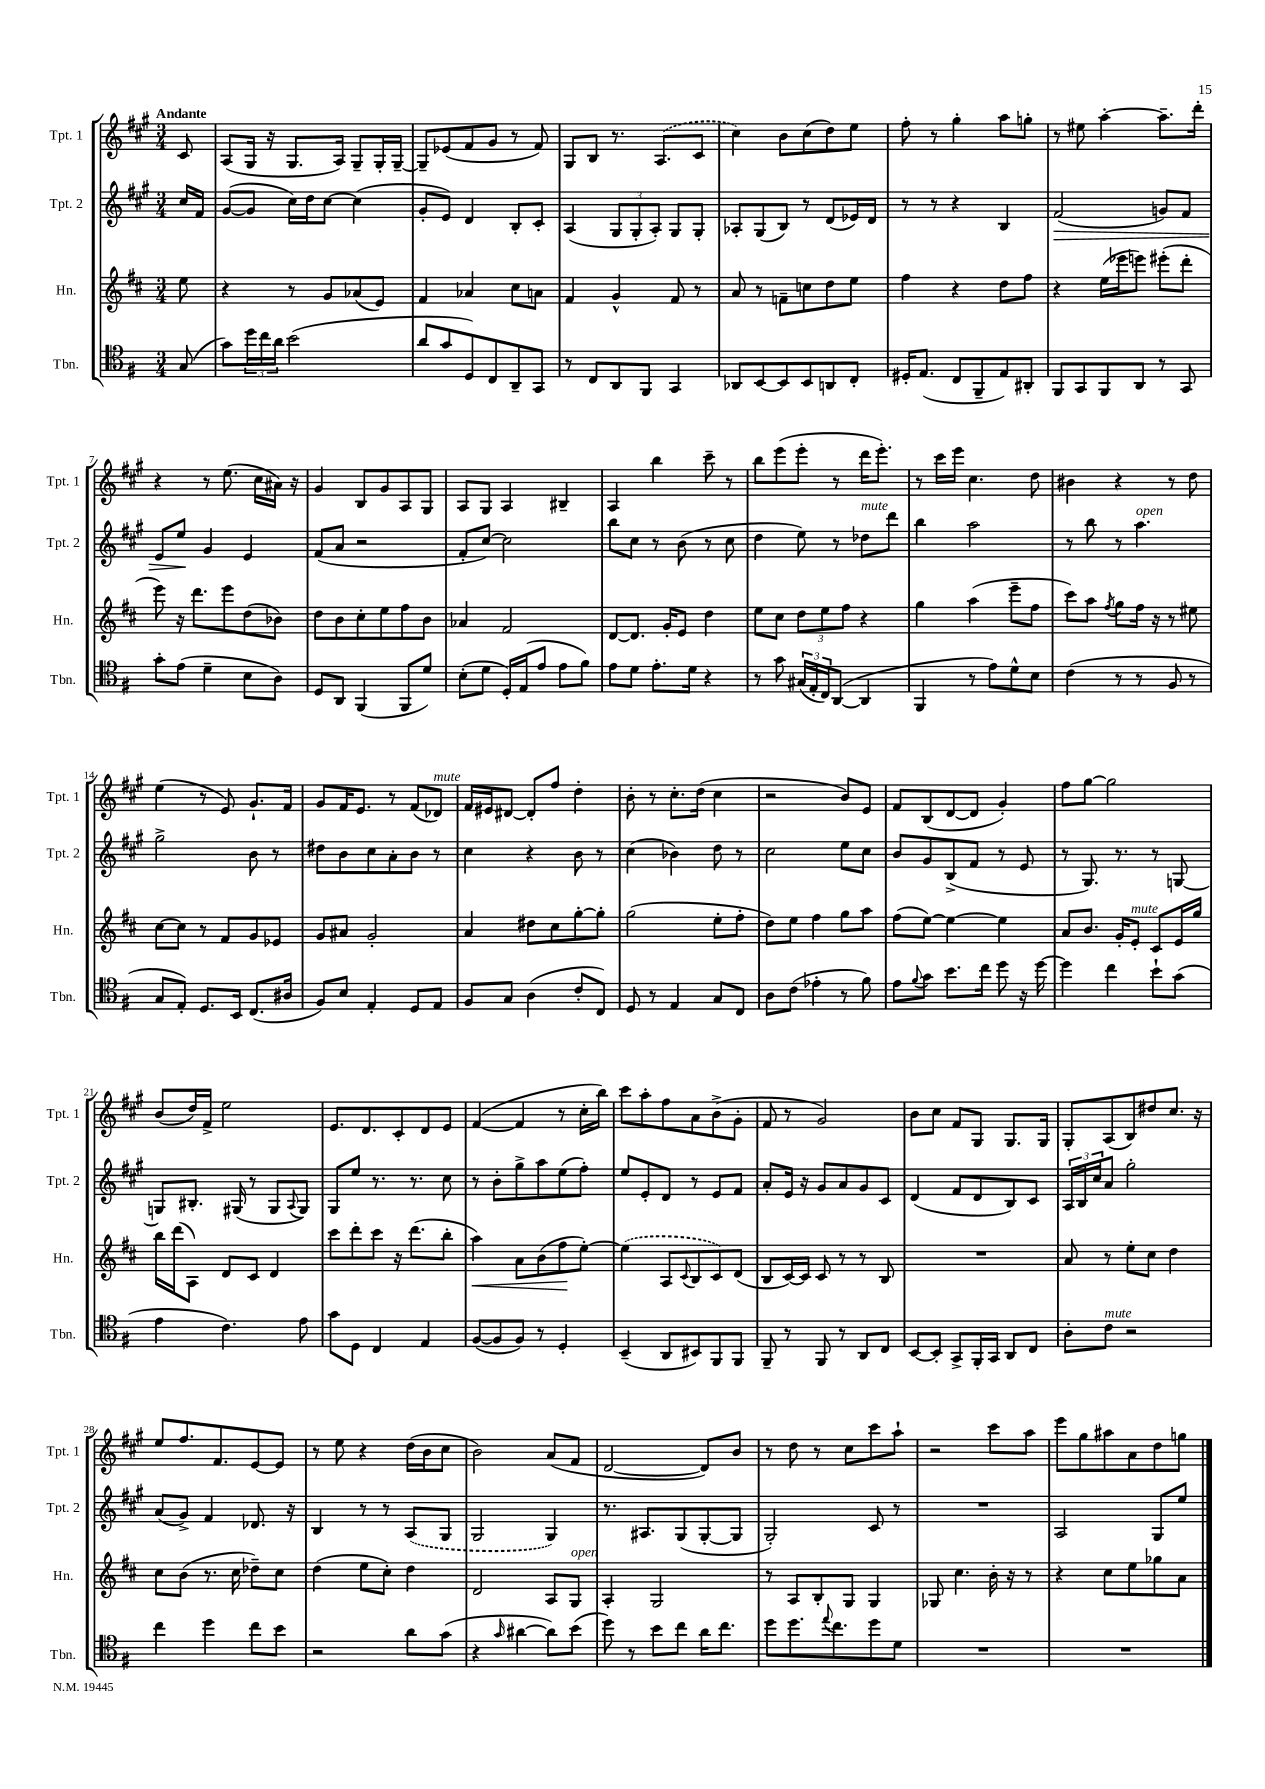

**kern	**kern	**dynam	**kern	**dynam	**kern
*part4	*part3	*part3	*part2	*part2	*part1
*staff4	*staff3	*staff3	*staff2	*staff2	*staff1
*I"Tbn.	*I"Hn.	*	*I"Tpt. 2	*	*I"Tpt. 1
*I'Tbn.	*I'Hn.	*	*I'Tpt. 2	*	*I'Tpt. 1
*clefC4	*clefG2	*	*clefG2	*	*clefG2
*k[f#]	*k[f#c#]	*	*k[f#c#g#]	*	*k[f#c#g#]
*M3/4	*M3/4	*	*M3/4	*	*M3/4
=	=	=	=	=	=
!	!	!	!	!	!LO:TX:a:B:t=Andante
(8G/	8ee\	.	16cc#/LL	.	8c#/
.	.	.	16f#/JJ	.	.
=1	=1	=1	=1	=1	=1
8g\L)	4r	.	([8g#/L	.	(8A/L
24dd\L	.	.	8g#/J]	.	16G#/Jk
24cc\	.	.	.	.	.
.	.	.	.	.	16r
24a\JJ	.	.	.	.	.
(2b\	8r	.	16cc#\LL)	.	8.G#/L
.	.	.	16dd\J	.	.
.	8g/L	.	[8cc#\J	.	.
.	.	.	.	.	16A/Jk)
.	(8a-X/	.	(4cc#\]	.	8G#~/L
.	8e/J)	.	.	.	16G#'/L
.	.	.	.	.	[16G#~/JJ
=2	=2	=2	=2	=2	=2
8a/L	4f#/	.	8g#'/L	.	8G#~/L]
8g/	.	.	8e/J)	.	(8e-X/
8D/)	4a-X/	.	4d/	.	8f#/
8C/	.	.	.	.	8g#/J
8AA~/	8cc#\L	.	8B'/L	.	8r
8GG/J	8an\J	.	8c#'/J	.	8f#/)
=3	=3	=3	=3	=3	=3
8r	4f#/	.	(4A/	.	8G#/L
8C/L	.	.	.	.	8B/J
8AA/	4g^^/	.	12G#/L	.	8.r
.	.	.	12G#'/	.	.
8FF#/J	.	.	.	.	.
.	.	.	12A'/J)	.	.
.	.	.	.	.	(8.A/L
4GG/	8f#/	.	8G#/L	.	.
.	8r	.	8G#'/J	.	8c#/J
=4	=4	=4	=4	=4	=4
8AA-X/L	8a/	.	8A-X'/L	.	4cc#\)
[8BB/	8r	.	(8G#/	.	.
8BB/]	8fn~\L	.	8B/J)	.	8b\L
8BB/	8ccn\	.	8r	.	(8cc#\
8AAn/	8dd\	.	(8d/L	.	8dd\)
8C'/J	8ee\J	.	16e-X/L)	.	8ee\J
.	.	.	16d/JJ	.	.
=5	=5	=5	=5	=5	=5
16D#X'/KL	4ff#\	.	8r	.	8ff#'\
(8.E/J	.	.	.	.	.
.	.	.	8r	.	8r
8C/L	4r	.	4r	.	4gg#'\
8FF#~/	.	.	.	.	.
8E/)	8dd\L	.	4B/	.	8aa\L
8AA#X'/J	8ff#\J	.	.	.	8ggn'\J
=6	=6	=6	=6	=6	=6
!	!	!	!	!LO:HP:b	!
8FF#/L	4r	.	(2f#/	>	8r
8GG/	.	.	.	.	8ee#X\
8FF#/	(16ee\LL	.	.	.	[4aa'\
.	16eee-X\J	.	.	.	.
8AA/J	8eeen\J)	.	.	.	.
8r	(8eee#X'\L	.	8gn/L)	.	8.aa~\L]
8GG/	8ddd'\J	.	8f#/J	.	.
.	.	.	.	.	16ddd'\Jk
!!LO:LB:g=z
=7	=7	=7	=7	=7	=7
8g'\L	8eee\)	.	8e/L	.	4r
(8e\J	16r	.	8ee/J	.	.
.	8.ddd\L	.	.	.	.
4d~\	.	.	4g#/	]	8r
.	8eee\	.	.	.	(8.ee\
8B\L	(8dd\	.	4e/	.	.
.	.	.	.	.	16cc#\LL
8A\J)	8b-X\J)	.	.	.	16a#X\JJ)
.	.	.	.	.	16r
=8	=8	=8	=8	=8	=8
8D/L	8dd\L	.	(8f#/L	.	4g#/
8AA/J	8b\	.	8a/J	.	.
(4FF#/	8cc#'\	.	2r	.	8B/L
.	8ee\	.	.	.	8g#/
8FF#/L	8ff#\	.	.	.	8A/
8d/J)	8b\J	.	.	.	8G#/J
=9	=9	=9	=9	=9	=9
(8B'\L	4a-X/	.	8f#'/L	.	8A/L
8d\J	.	.	[8cc#/J)	.	8G#/J
16D'/LL)	2f#/	.	2cc#\]	.	4A/
(16E/J	.	.	.	.	.
8e/J	.	.	.	.	.
8e\L	.	.	.	.	4B#X~/
8f#\J)	.	.	.	.	.
=10	=10	=10	=10	=10	=10
8e\L	[8d/L	.	8bb\L	.	4A/
8d\J	8.d/J]	.	8cc#\J	.	.
8.e'\L	.	.	8r	.	4bb\
.	16g'/KL	.	.	.	.
.	8e/J	.	(8b\	.	.
16d\Jk	.	.	.	.	.
4r	4dd\	.	8r	.	8ccc#~\
.	.	.	8cc#\	.	8r
=11	=11	=11	=11	=11	=11
8r	8ee\L	.	4dd\	.	8bb\L
8g\	8cc#\J	.	.	.	(8eee\
(24G#X/LL	12dd\L	.	8ee\)	.	8eee'\J
24E'/	.	.	.	.	.
24C/J)	12ee\	.	.	.	.
([8AA/J	.	.	8r	.	8r
.	12ff#\J	.	.	.	.
!	!	!	!LO:TX:a:i:t=mute	!	!
4AA/]	4r	.	8dd-X\L	.	16ddd\KL
.	.	.	.	.	8.eee'\J)
.	.	.	8ddd\J	.	.
=12	=12	=12	=12	=12	=12
4FF#/	4gg\	.	4bb\	.	8r
.	.	.	.	.	16ccc#\LL
.	.	.	.	.	16eee\JJ
8r	(4aa\	.	2aa\	.	4.cc#\
8e\L)	.	.	.	.	.
8d^^\	8eee~\L	.	.	.	.
8B\J	8ff#\J	.	.	.	8dd\
=13	=13	=13	=13	=13	=13
(4c\	8ccc#\L)	.	8r	.	4b#X\
.	8aa\J	.	8bb\	.	.
.	8qff#/	.	.	.	.
8r	8gg\L	.	8r	.	4r
!	!	!	!LO:TX:a:i:t=open	!	!
8r	16ff#\Jk	.	4.aa\	.	.
.	16r	.	.	.	.
8F#/	8r	.	.	.	8r
8r	8ee#X\	.	.	.	8dd\
!!LO:LB:g=z
=14	=14	=14	=14	=14	=14
8G/L	[8cc#\L	.	2gg#^\	.	(4ee\
8E'/J)	8cc#\J]	.	.	.	.
8.D/L	8r	.	.	.	8r
.	8f#/L	.	.	.	8e/)
16BB/Jk	.	.	.	.	.
(8.C/L	8g/	.	8b\	.	8.g#`/L
.	8e-X/J	.	8r	.	.
16A#X/Jk	.	.	.	.	16f#/Jk
=15	=15	=15	=15	=15	=15
8F#/L)	8g/L	.	8dd#X\L	.	8g#/L
8B/J	8a#X/J	.	8b\	.	16f#/K
.	.	.	.	.	8.e/J
4E'/	2g'/	.	8cc#\	.	.
.	.	.	8a'\	.	8r
8D/L	.	.	8b\J	.	(8f#/L
!	!	!	!	!	!LO:TX:a:i:t=mute
8E/J	.	.	8r	.	8d-X/J)
=16	=16	=16	=16	=16	=16
8F#/L	4a/	.	4cc#\	.	16f#/LL
.	.	.	.	.	16e#X/J
8G/J	.	.	.	.	[8d#X/J
(4A\	8dd#X\L	.	4r	.	8d#'/L]
.	8cc#\	.	.	.	8ff#/J
8c'/L	[8gg'\	.	8b\	.	4dd'\
8C/J)	8gg'\J]	.	8r	.	.
=17	=17	=17	=17	=17	=17
8D/	(2gg\	.	(4cc#\	.	8b'\
8r	.	.	.	.	8r
4E/	.	.	4b-X\)	.	8.cc#'\L
.	.	.	.	.	(16dd\Jk
8G/L	8ee'\L	.	8dd\	.	4cc#\
8C/J	8ff#'\J	.	8r	.	.
=18	=18	=18	=18	=18	=18
8A\L	8dd\L)	.	2cc#\	.	2r
(8c\J	8ee\J	.	.	.	.
4e-X'\	4ff#\	.	.	.	.
8r	8gg\L	.	8ee\L	.	8b/L)
8f#\)	8aa\J	.	8cc#\J	.	8e/J
=19	=19	=19	=19	=19	=19
8e\L	(8ff#\L	.	8b/L	.	8f#/L
8qqf#/	.	.	.	.	.
8g\J	[8ee\J)	.	8g#/	.	(8B/
8.b\L	4ee\_	.	(8B^/	.	[8d/
.	.	.	8f#/J	.	8d/J]
16cc\Jk	.	.	.	.	.
8dd\	4ee\]	.	8r	.	4g#'/)
16r	.	.	8e/	.	.
[16dd\	.	.	.	.	.
=20	=20	=20	=20	=20	=20
4dd\]	8a/L	.	8r	.	8ff#\L
.	8.b/J	.	8.G#/)	.	[8gg#\J
4cc\	.	.	.	.	2gg#\]
.	16g'/KL	.	8.r	.	.
!	!LO:TX:a:i:t=mute	!	!	!	!
.	8e'/J	.	.	.	.
8b`\L	8c#/L	.	8r	.	.
(8g\J	16e/L	.	[8Gn/	.	.
.	16gg/JJ	.	.	.	.
!!LO:LB:g=z
=21	=21	=21	=21	=21	=21
4e\	16bb\LL	.	8Gn/L]	.	(8b/L
.	(16ddd\J	.	.	.	.
.	8A\J)	.	8.B#X'/J	.	16dd/L)
.	.	.	.	.	16f#^/JJ
4.c\)	8d/L	.	.	.	2ee\
.	.	.	(16G#X/	.	.
.	8c#/J	.	8r	.	.
.	4d/	.	8G#/L	.	.
.	.	.	8qqA/	.	.
8e\	.	.	8G#/J)	.	.
=22	=22	=22	=22	=22	=22
8g\L	8ccc#\L	.	8G#/L	.	8.e/L
8D\J	8ddd'\	.	8ee/J	.	.
.	.	.	.	.	8.d/
4C/	8ccc#\J	.	8.r	.	.
.	16r	.	.	.	8c#'/
.	(8.ddd\L	.	8.r	.	.
4E/	.	.	.	.	8d/
.	8bb'\J	.	8cc#\	.	8e/J
=23	=23	=23	=23	=23	=23
!	!	!LO:HP:b	!	!	!
([8F#/L	4aa\)	<	8r	.	([4f#/
8F#/]	.	.	8b'\L	.	.
8F#/J)	8a\L	.	8gg#^\	.	4f#/]
8r	(8b\	.	8aa\	.	.
4D'/	8ff#\	.	(8ee\	.	8r
.	[8ee'\J)	[	8ff#'\J)	.	16cc#'\LL
.	.	.	.	.	16bb\JJ)
=24	=24	=24	=24	=24	=24
(4BB~/	(4ee\]	.	8ee/L	.	8ccc#\L
.	.	.	8e'/	.	8aa'\
8AA/L	8A/L	.	8d/J	.	8ff#\
.	8qqc#/	.	.	.	.
8BB#X/)	8B/	.	8r	.	8a\
8FF#/	8c#/)	.	8e/L	.	(8b^\
8FF#/J	(8d/J	.	8f#/J	.	8g#'\J
=25	=25	=25	=25	=25	=25
8FF#~/	8B/L	.	8a'/L	.	8f#/
8r	[16c#/L)	.	16e/Jk	.	8r
.	16c#/JJ]	.	16r	.	.
8FF#/	8c#/	.	8g#/L	.	2g#/)
8r	8r	.	8a/	.	.
8AA/L	8r	.	8g#/	.	.
8C/J	8B/	.	8c#/J	.	.
=26	=26	=26	=26	=26	=26
[8BB/L	2.r	.	(4d/	.	8b\L
8BB'/J]	.	.	.	.	8cc#\J
8GG^/L	.	.	8f#/L	.	8f#/L
16FF#'/L	.	.	8d/	.	8G#/J
16GG/JJ	.	.	.	.	.
8AA/L	.	.	8B/)	.	8.G#/L
8C/J	.	.	8c#/J	.	.
.	.	.	.	.	16G#/Jk
=27	=27	=27	=27	=27	=27
8A'\L	8a/	.	24A/LL	.	8G#'/L
.	.	.	24B/	.	.
.	.	.	24cc#/J	.	.
!LO:TX:a:i:t=mute	!	!	!	!	!
8c\J	8r	.	8a/J	.	(8A/
2r	8ee'\L	.	2gg#'\	.	8B/)
.	8cc#\J	.	.	.	8dd#X/
.	4dd\	.	.	.	8.cc#/J
.	.	.	.	.	16r
!!LO:LB:g=z
=28	=28	=28	=28	=28	=28
4cc\	8cc#\L	.	(8a/L	.	8ee/L
.	(8b\J	.	8g#^/J)	.	8.ff#/
4dd\	8.r	.	4f#/	.	.
.	.	.	.	.	8.f#/
.	16cc#\	.	.	.	.
8cc\L	8dd-X~\L)	.	8.d-X/	.	[8e/
8b\J	8cc#\J	.	.	.	8e/J]
.	.	.	16r	.	.
=29	=29	=29	=29	=29	=29
2r	(4dd\	.	4B/	.	8r
.	.	.	.	.	8ee\
.	8ee\L	.	8r	.	4r
.	8cc#'\J)	.	8r	.	.
8a\L	4dd\	.	(8A/L	.	(16dd\LL
.	.	.	.	.	16b\J
(8g\J	.	.	8G#/J	.	8cc#\J
=30	=30	=30	=30	=30	=30
4r	2d/	.	2G#/	.	2b\)
16qqg/	.	.	.	.	.
[4a#X\	.	.	.	.	.
8a#\L])	8A/L	.	4G#/)	.	(8a/L
!	!LO:TX:a:i:t=open	!	!	!	!
(8b\J	8G/J	.	.	.	8f#/J
=31	=31	=31	=31	=31	=31
8dd\)	4A'/	.	8.r	.	[2d/
8r	.	.	.	.	.
.	.	.	8.A#X/L	.	.
8b\L	2G/	.	.	.	.
8cc\J	.	.	(8G#/	.	.
16a\KL	.	.	[8G#'/	.	8d/L])
8.cc\J	.	.	.	.	.
.	.	.	8G#/J]	.	8b/J
=32	=32	=32	=32	=32	=32
8dd\L	8r	.	2G#'/)	.	8r
8.dd\	8A/L	.	.	.	8dd\
.	8B'/	.	.	.	8r
8qqee/	.	.	.	.	.
8.cc\	.	.	.	.	.
.	8G/J	.	.	.	8cc#\L
8dd\	4G/	.	8c#/	.	8ccc#\
8d\J	.	.	8r	.	8aa`\J
=33	=33	=33	=33	=33	=33
2.r	8G-X/	.	2.r	.	2r
.	4.cc#\	.	.	.	.
.	16b'\	.	.	.	8ccc#\L
.	16r	.	.	.	.
.	8r	.	.	.	8aa\J
=34	=34	=34	=34	=34	=34
2.r	4r	.	2A/	.	8eee\L
.	.	.	.	.	8gg#\
.	8cc#\L	.	.	.	8aa#X\
.	8ee\	.	.	.	8a\
.	8gg-X\	.	8G#/L	.	8dd\
.	8a\J	.	8ee/J	.	8ggn\J
==	==	==	==	==	==
*-	*-	*-	*-	*-	*-
